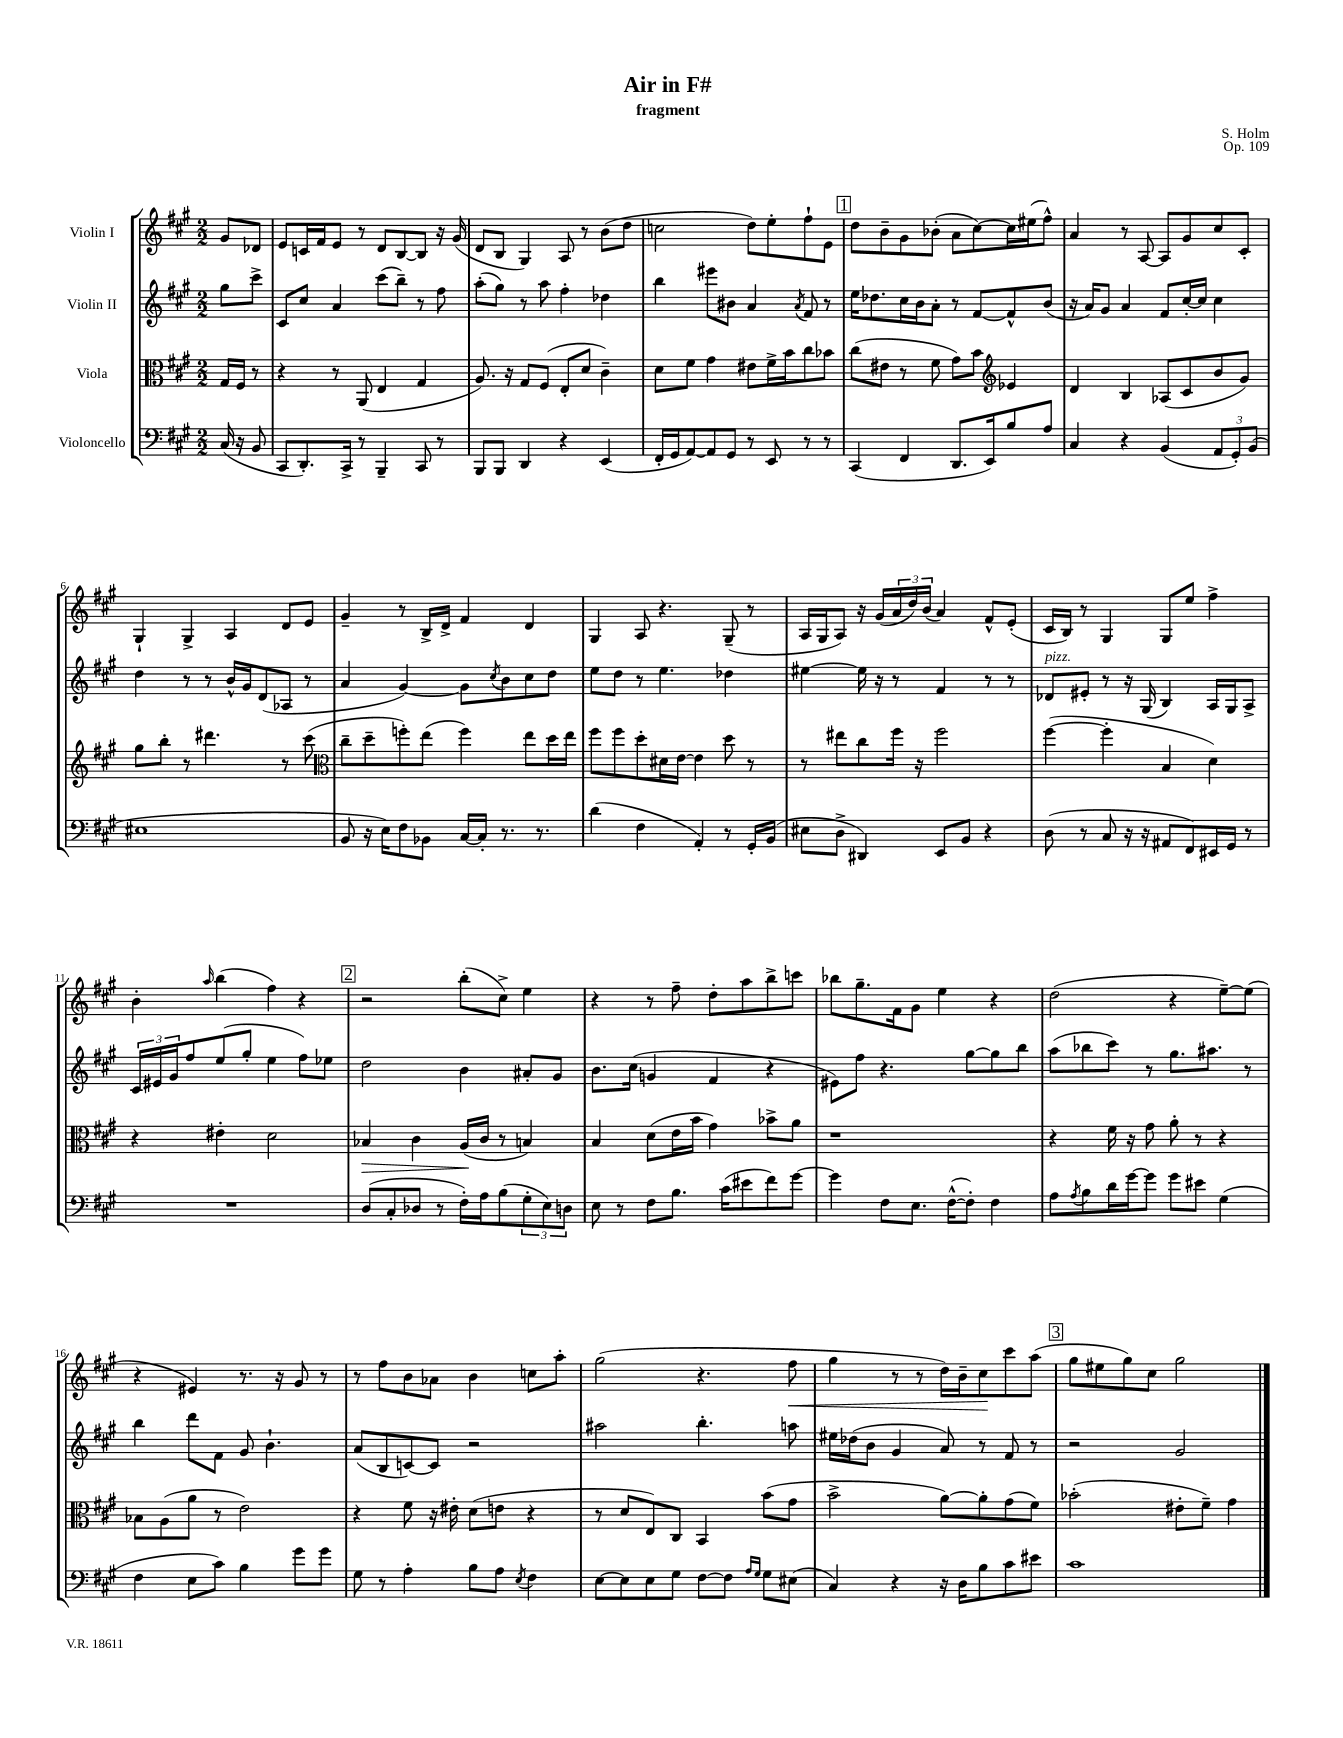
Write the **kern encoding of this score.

**kern	**kern	**kern	**kern
*staff4	*staff3	*staff2	*staff1
*clefF4	*clefC3	*clefG2	*clefG2
*k[f#c#g#]	*k[f#c#g#]	*k[f#c#g#]	*k[f#c#g#]
*M2/2	*M2/2	*M2/2	*M2/2
(16C#	16G#	8gg#	8g#
16r	16F#	.	.
8BB	8r	8ccc#^	8d-
=	=	=	=
8CC#	4r	8c#	8e
8.DD')	.	8cc#	16c
.	.	.	16f#
.	8r	4a	8e
16CC#^	.	.	.
8r	(8AA	.	8r
4BBB~	4E	(8ccc#	8d
.	.	8bb~)	[8B
8CC#	4G#	8r	8B]
8r	.	8ff#	16r
.	.	.	(16g#
=	=	=	=
8BBB	8.A)	(8aa'	8d
8BBB	.	8gg#)	8B
.	16r	.	.
4DD	8G#	8r	4G#)
.	(8F#	8aa	.
4r	8E'	4ff#'	8A
.	8d	.	8r
(4EE	4c#~)	4dd-	(8b
.	.	.	8dd
=	=	=	=
16FF#'	8d	4bb	2cc
16GG#	.	.	.
[8AA)	8f#	.	.
8AA]	4g#	8eee#	.
8GG#	.	8b#	.
8r	8e#	4a	8dd)
8EE	16f#^	.	8ee'
.	16b	.	.
.	.	8qa	.
8r	8cc#	8f#	8ff#`
8r	8b-	8r	8e
=	=	=	=
(4CC#	(8cc#	16ee	8dd
.	.	8.dd-	.
.	8e#	.	8b~
4FF#	8r	16cc#	8g#
.	.	16b	.
.	8f#	8a'	(8b-'
8.DD	8g#)	8r	8a
.	8b	[8f#	[8cc#)
16EE)	.	.	.
*	*clefG2	*	*
8B	4e-	8f#^^]	16cc#]
.	.	.	(16ee#
8A	.	(8b	8ff#^^)
=	=	=	=
4C#	4d	16r	4a
.	.	16a)	.
.	.	8g#	.
4r	4B	4a	8r
.	.	.	[8A
(4BB	(8A-	8f#	8A]
.	8c#	[16cc#'	8g#
.	.	16cc#]	.
12AA	8b	4cc#	8cc#
12GG#')	.	.	.
.	8g#)	.	8c#'
(12BB	.	.	.
=	=	=	=
1E#	8gg#	4dd	4G#`
.	8bb'	.	.
.	8r	8r	4G#^
.	4.ddd#	8r	.
.	.	16b^^	4A
.	.	16g#	.
.	.	(8d	.
.	8r	8A-	8d
.	(8ccc#	8r	8e
=	=	=	=
*	*clefC3	*	*
8BB	8cc#~	4a	4g#~
16r	8dd~	.	.
16E)	.	.	.
8F#	8ff')	[4g#)	8r
8BB-	(8ee	.	16B^
.	.	.	16d^
[16C#	4ff)	8g#]	4f#
16C#']	.	.	.
.	.	8qcc#	.
8.r	.	8b	.
.	8ee	8cc#	4d
8.r	.	.	.
.	16dd	8dd	.
.	16ee	.	.
=	=	=	=
(4d	8ff#	8ee	4G#
.	8ff#	8dd	.
4F#	8dd'	8r	8A
.	16d#	4.ee	4.r
.	[16e	.	.
4AA')	4e]	.	.
8r	8dd	4dd-	(8G#~
16GG#'	8r	.	8r
(16BB	.	.	.
=	=	=	=
8E#	8r	[4ee#	16A
.	.	.	16G#
8D^	8ee#	.	8A)
4DD#)	8cc#	16ee#]	16r
.	.	16r	(16g#
.	16ff#	8r	24a
.	.	.	24dd)
.	16r	.	.
.	.	.	(24b
8EE	2ff#	4f#	4a)
8BB	.	.	.
4r	.	8r	8f#^^
.	.	8r	(8e'
=	=	=	=
(8D	([4ff#	8d-	16c#
.	.	.	16B)
8r	.	8e#'	8r
8C#	4ff#']	8r	4G#
16r	.	16r	.
16r	.	(16G#	.
8AA#	4B	4B)	8G#
8FF#)	.	.	8ee
16EE#	4d)	16A	4ff#^
16GG#	.	16G#	.
8r	.	8A^	.
=	=	=	=
1r	4r	24c#	4b'
.	.	24e#	.
.	.	24g#	.
.	.	8ff#	.
.	.	.	16qqaa
.	4e#'	(8ee	(4bb
.	.	8gg#'	.
.	2d	4ee	4ff#)
.	.	8ff#)	4r
.	.	8ee-	.
=	=	=	=
(8D	4B-	2dd	2r
8C#'	.	.	.
8D-	4c#	.	.
8r	.	.	.
16F#')	(16A	4b	(8bb'
16A	16c#	.	.
(8B	8r	.	8cc#^)
12G#'	4B)	8a#'	4ee
12E)	.	.	.
.	.	8g#	.
12D	.	.	.
=	=	=	=
8E	4B	8.b	4r
8r	.	.	.
.	.	(16cc#	.
8F#	(8d	4g	8r
8.B	16e	.	8ff#~
.	16b	.	.
.	4g#)	4f#	8dd'
(16c#	.	.	.
8e#	.	.	8aa
8f#)	8b-^	4r	8bb^
[8g#	8a	.	8ccc
=	=	=	=
4g#]	1r	8e#)	8bb-
.	.	8ff#	8.gg#~
8F#	.	4.r	.
.	.	.	16f#
8.E	.	.	8g#
.	.	.	4ee
([16F#^^	.	.	.
8F#'])	.	[8gg#	.
4F#	.	8gg#]	4r
.	.	8bb	.
=	=	=	=
8A	4r	(8aa	(2dd
8qA	.	.	.
8B	.	8bb-	.
16d	16f#	8ccc#)	.
[16g#	16r	.	.
8g#]	8g#	8r	.
8g#	8a'	8.gg#	4r
8e#	8r	.	.
.	.	8.aa#	.
(4G#	4r	.	[8ee~)
.	.	8r	(8ee]
=	=	=	=
4F#	8B-	4bb	4r
.	(8A	.	.
8E	8a	8ddd	4e#)
8c#)	8r	8f#	.
4B	2e)	8g#	8.r
.	.	4.b`	.
.	.	.	16r
8g#	.	.	8g#
8g#	.	.	8r
=	=	=	=
8G#	4r	(8a	8r
8r	.	8B	8ff#
4A'	8f#	[8c)	8b
.	16r	8c]	8a-
.	16e#'	.	.
8B	(8d	2r	4b
8A	8e	.	.
8qE	.	.	.
4F#	4r	.	8cc
.	.	.	8aa'
=	=	=	=
[8E	8r	2aa#	(2gg#
8E]	8d	.	.
8E	8E)	.	.
8G#	8C#	.	.
[8F#	4BB	4.bb'	4.r
8F#]	.	.	.
16qqA	.	.	.
16qqG#	.	.	.
8G#	(8b	.	.
(8E#	8g#	8aa	8ff#
=	=	=	=
4C#)	2b^	16ee#	4gg#
.	.	(16dd-	.
.	.	8b	.
4r	.	4g#	8r
.	.	.	8r
16r	[8a)	8a)	16dd)
16D	.	.	16b~
8B	8a']	8r	8cc#
8c#	(8g#	8f#	8ccc#
8e#	8f#)	8r	(8aa
=	=	=	=
1c#	(2b-'	2r	8gg#
.	.	.	8ee#
.	.	.	8gg#)
.	.	.	8cc#
.	8e#'	2g#	2gg#
.	8f#~)	.	.
.	4g#	.	.
==	==	==	==
*-	*-	*-	*-
